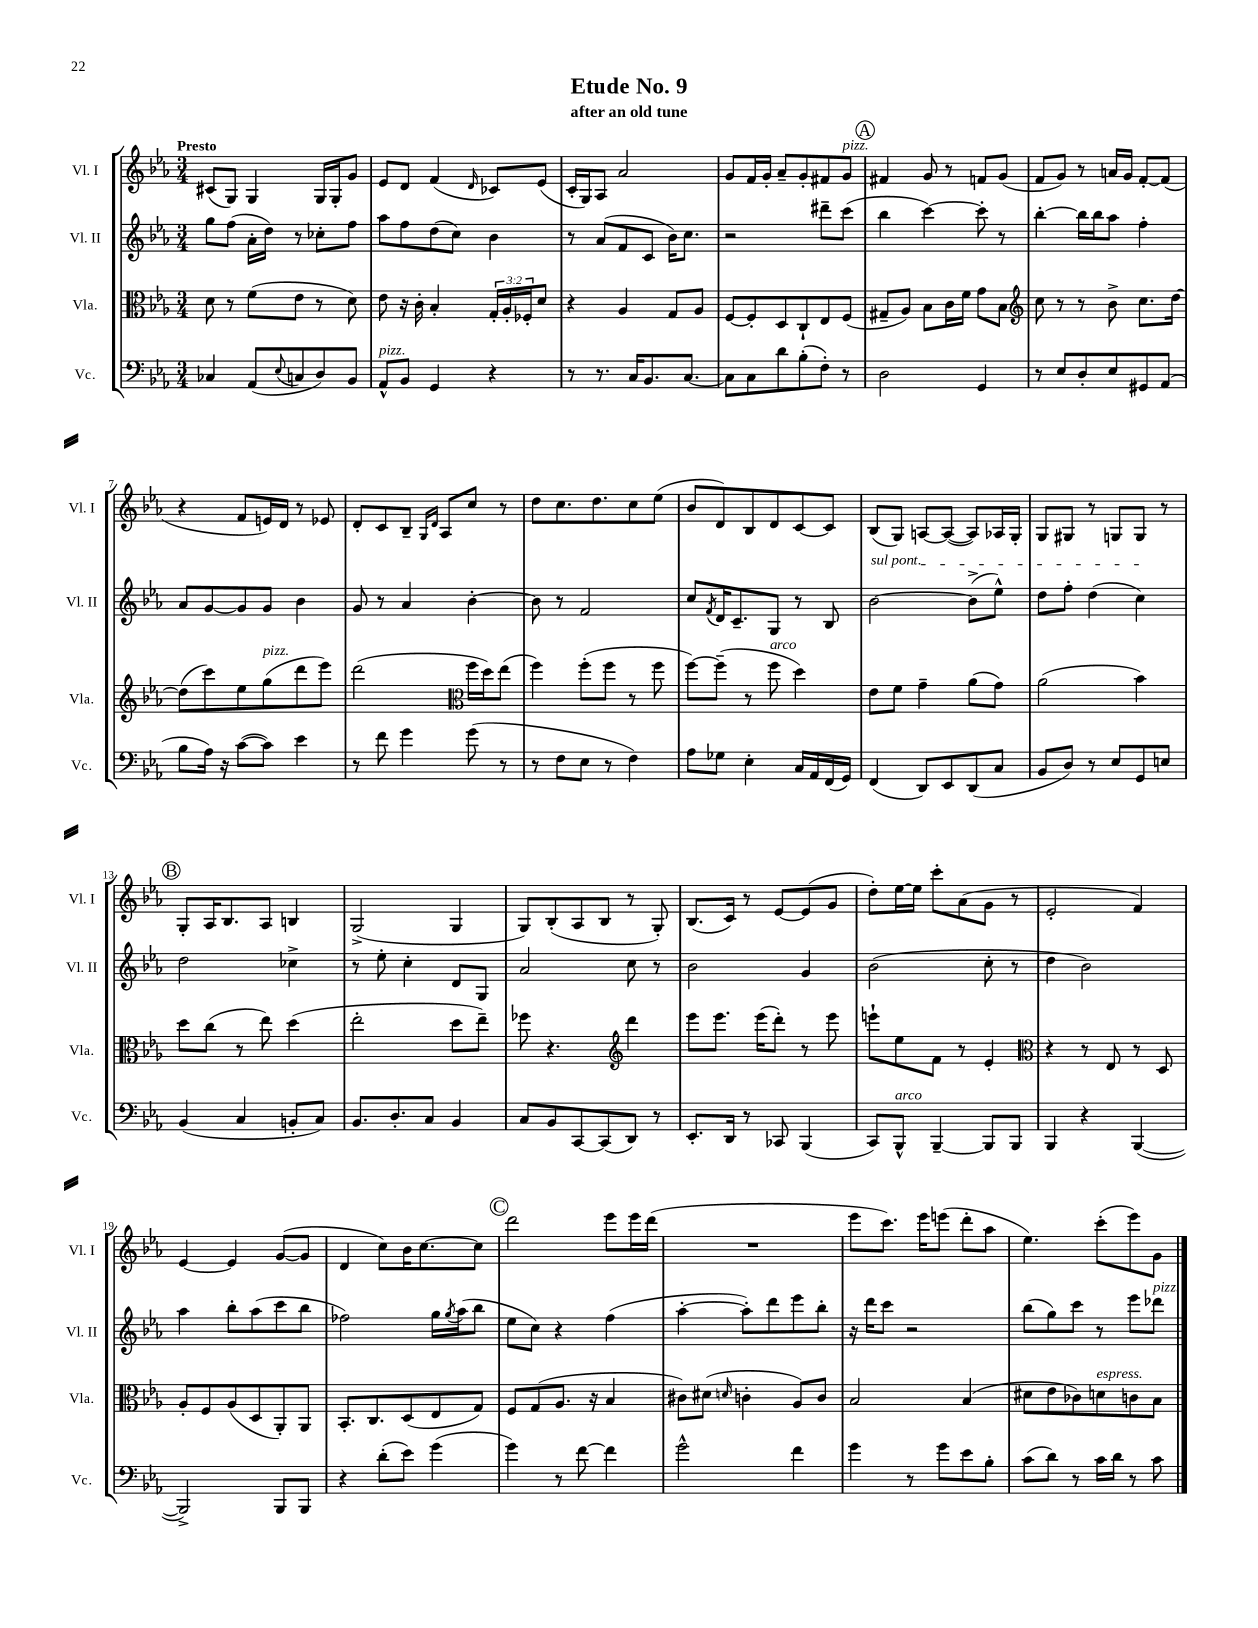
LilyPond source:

\header { title = "Etude No. 9" subtitle = "after an old tune" }
<<
\new StaffGroup <<
\new Staff = "s0" \with { instrumentName = "Vl. I" shortInstrumentName = "Vl. I" } {
    \clef treble \key ees \major \numericTimeSignature \time 3/4 \tempo "Presto"
    cis'8( g8) g4 g16 g16-. g'8 |
    ees'8 d'8 f'4( \grace { d'16 } ces'8) ees'8( |
    c'16-. g16) aes8 aes'2 |
    g'8 f'16 g'16-. aes'8-- g'8-. fis'8 g'8^\markup { \italic "pizz." } |
    \mark \markup { \circle "A" } fis'4 g'8 r8 f'8 g'8( |
    f'8 g'8) r8 a'16 g'16 f'8~-. f'8( |
    r4 f'8 e'16) d'16 r8 ees'8 |
    d'8-. c'8 bes8-- \grace { g16 d'16 } aes8 c''8 r8 |
    d''8 c''8. d''8. c''8 ees''8( |
    bes'8 d'8) bes8 d'8 c'8~ c'8 |
    bes8( g8) a8~ a8~( a8) aes16 g16-. |
    g8 gis8 r8 g8 g8 r8 |
    \mark \markup { \circle "B" } g8-. aes16 bes8. aes8 b4 |
    g2->( g4 |
    g8) bes8-.( aes8 bes8 r8 g8-.) |
    bes8.( c'16) r8 ees'8~ ees'8( g'8 |
    d''8-.) ees''16~ ees''16 c'''8-. aes'8( g'8 r8 |
    ees'2-. f'4) |
    ees'4~ ees'4 g'8~( g'8 |
    d'4 c''8) bes'16 c''8.~ c''8 |
    \mark \markup { \circle "C" } d'''2 ees'''8 ees'''16 d'''16( |
    R2. |
    ees'''8 c'''8.) ees'''16 e'''8( d'''8-. aes''8 |
    ees''4.) c'''8-.( ees'''8) g'8 \bar "|." |
}
\new Staff = "s1" \with { instrumentName = "Vl. II" shortInstrumentName = "Vl. II" } {
    \clef treble \key ees \major \numericTimeSignature \time 3/4
    g''8 f''8( aes'16-. d''16) r8 ces''8-. f''8 |
    aes''8 f''8 d''8( c''8) bes'4 |
    r8 aes'8( f'8 c'8 bes'16) c''8. |
    r2 dis'''8-- c'''8( |
    \mark \markup { \circle "A" } bes''4 c'''4~) c'''8-. r8 |
    bes''4~-. bes''16 bes''16 aes''8 f''4-. |
    aes'8 g'8~ g'8 g'8 bes'4 |
    g'8 r8 aes'4 bes'4~-. |
    bes'8 r8 f'2 |
    c''8 \acciaccatura { f'8 } d'16 c'8.-- g8 r8 bes8 |
    \once \override TextSpanner.bound-details.left.text = \markup { \italic "sul pont." } bes'2~\startTextSpan bes'8->( ees''8-^) |
    d''8 f''8-. d''4( c''4\stopTextSpan) |
    \mark \markup { \circle "B" } d''2 ces''4-> |
    r8 ees''8-. c''4-. d'8 g8 |
    aes'2 c''8 r8 |
    bes'2 g'4 |
    bes'2( c''8-. r8 |
    d''4 bes'2) |
    aes''4 bes''8-. aes''8( c'''8 bes''8 |
    fes''2) g''16 \acciaccatura { g''8 } aes''16( bes''8 |
    \mark \markup { \circle "C" } ees''8 c''8) r4 f''4( |
    aes''4~-. aes''8-.) d'''8 ees'''8 bes''8-. |
    r16 d'''16 c'''8 r2 |
    bes''8( g''8) c'''8 r8 ees'''8 des'''8^\markup { \italic "pizz." } \bar "|." |
}
\new Staff = "s2" \with { instrumentName = "Vla." shortInstrumentName = "Vla." } {
    \clef alto \key ees \major \numericTimeSignature \time 3/4 \override Staff.TupletNumber.text = #tuplet-number::calc-fraction-text
    d'8 r8 f'8( ees'8 r8 d'8) |
    ees'8 r16 c'16-. bes4-. \tuplet 3/2 { g16-. aes16-. fes16-. } d'8 |
    r4 aes4 g8 aes8 |
    f8~ f8-. d8 c8-! ees8 f8( |
    \mark \markup { \circle "A" } gis8-- aes8) bes8 c'16 f'16 g'8 bes8 |
    \clef treble c''8 r8 r8 bes'8-> c''8. d''16~ |
    d''8( c'''8) ees''8 g''8^\markup { \italic "pizz." }( d'''8 ees'''8) |
    d'''2( \clef alto f''16 d''16) ees''8( |
    f''4) f''8-.( f''8 r8 f''8 |
    f''8~) f''8--( r8 f''8^\markup { \italic "arco" } d''4) |
    ees'8 f'8 g'4-- aes'8( g'8) |
    aes'2( bes'4) |
    \mark \markup { \circle "B" } d''8 c''8( r8 ees''8) d''4( |
    ees''2-. d''8 ees''8--) |
    fes''8 r4. \clef treble d'''4 |
    ees'''8 ees'''8. ees'''16( d'''8-.) r8 ees'''8 |
    e'''8-! ees''8 f'8 r8 ees'4-. |
    \clef alto r4 r8 ees8 r8 d8 |
    aes8-. f8 aes8( d8 aes,8-.) aes,8 |
    bes,8.-. c8. d8( ees8 g8) |
    \mark \markup { \circle "C" } f8 g8( aes8. r16 bes4 |
    cis'8) dis'8( \grace { d'16 } c'4-. aes8) c'8 |
    bes2 bes4( |
    dis'8 ees'8 ces'8) d'8^\markup { \italic "espress." } c'8 bes8 \bar "|." |
}
\new Staff = "s3" \with { instrumentName = "Vc." shortInstrumentName = "Vc." } {
    \clef bass \key ees \major \numericTimeSignature \time 3/4
    ces4 aes,8( \appoggiatura { ees8 } c8 d8) bes,8 |
    aes,8-^^\markup { \italic "pizz." } bes,8 g,4 r4 |
    r8 r8. c16 bes,8. c8.~ |
    c8 c8 d'8 bes8-.( f8-.) r8 |
    \mark \markup { \circle "A" } d2 g,4 |
    r8 ees8 d8-. ees8 gis,8 aes,8( |
    bes8 aes16) r16 c'8~( c'8) ees'4 |
    r8 f'8 g'4 g'8( r8 |
    r8 f8 ees8 r8 f4) |
    aes8 ges8 ees4-. c16 aes,16 f,16( g,16) |
    f,4( d,8) ees,8 d,8( c8 |
    bes,8 d8) r8 ees8 g,8 e8 |
    \mark \markup { \circle "B" } bes,4( c4 b,8-. c8) |
    bes,8. d8.-. c8 bes,4 |
    c8 bes,8 c,8~ c,8( d,8) r8 |
    ees,8.-. d,16 r8 ces,8 bes,,4( |
    c,8) bes,,8-^^\markup { \italic "arco" } bes,,4~-- bes,,8 bes,,8 |
    bes,,4 r4 bes,,4~( |
    bes,,2->) bes,,8 bes,,8 |
    r4 d'8-.( ees'8) g'4( |
    \mark \markup { \circle "C" } g'4) r8 f'8~ f'4 |
    g'2-^ f'4 |
    g'4 r8 g'8 ees'8 bes8-. |
    c'8( d'8) r8 c'16 d'16 r8 c'8 \bar "|." |
}
>>
>>
